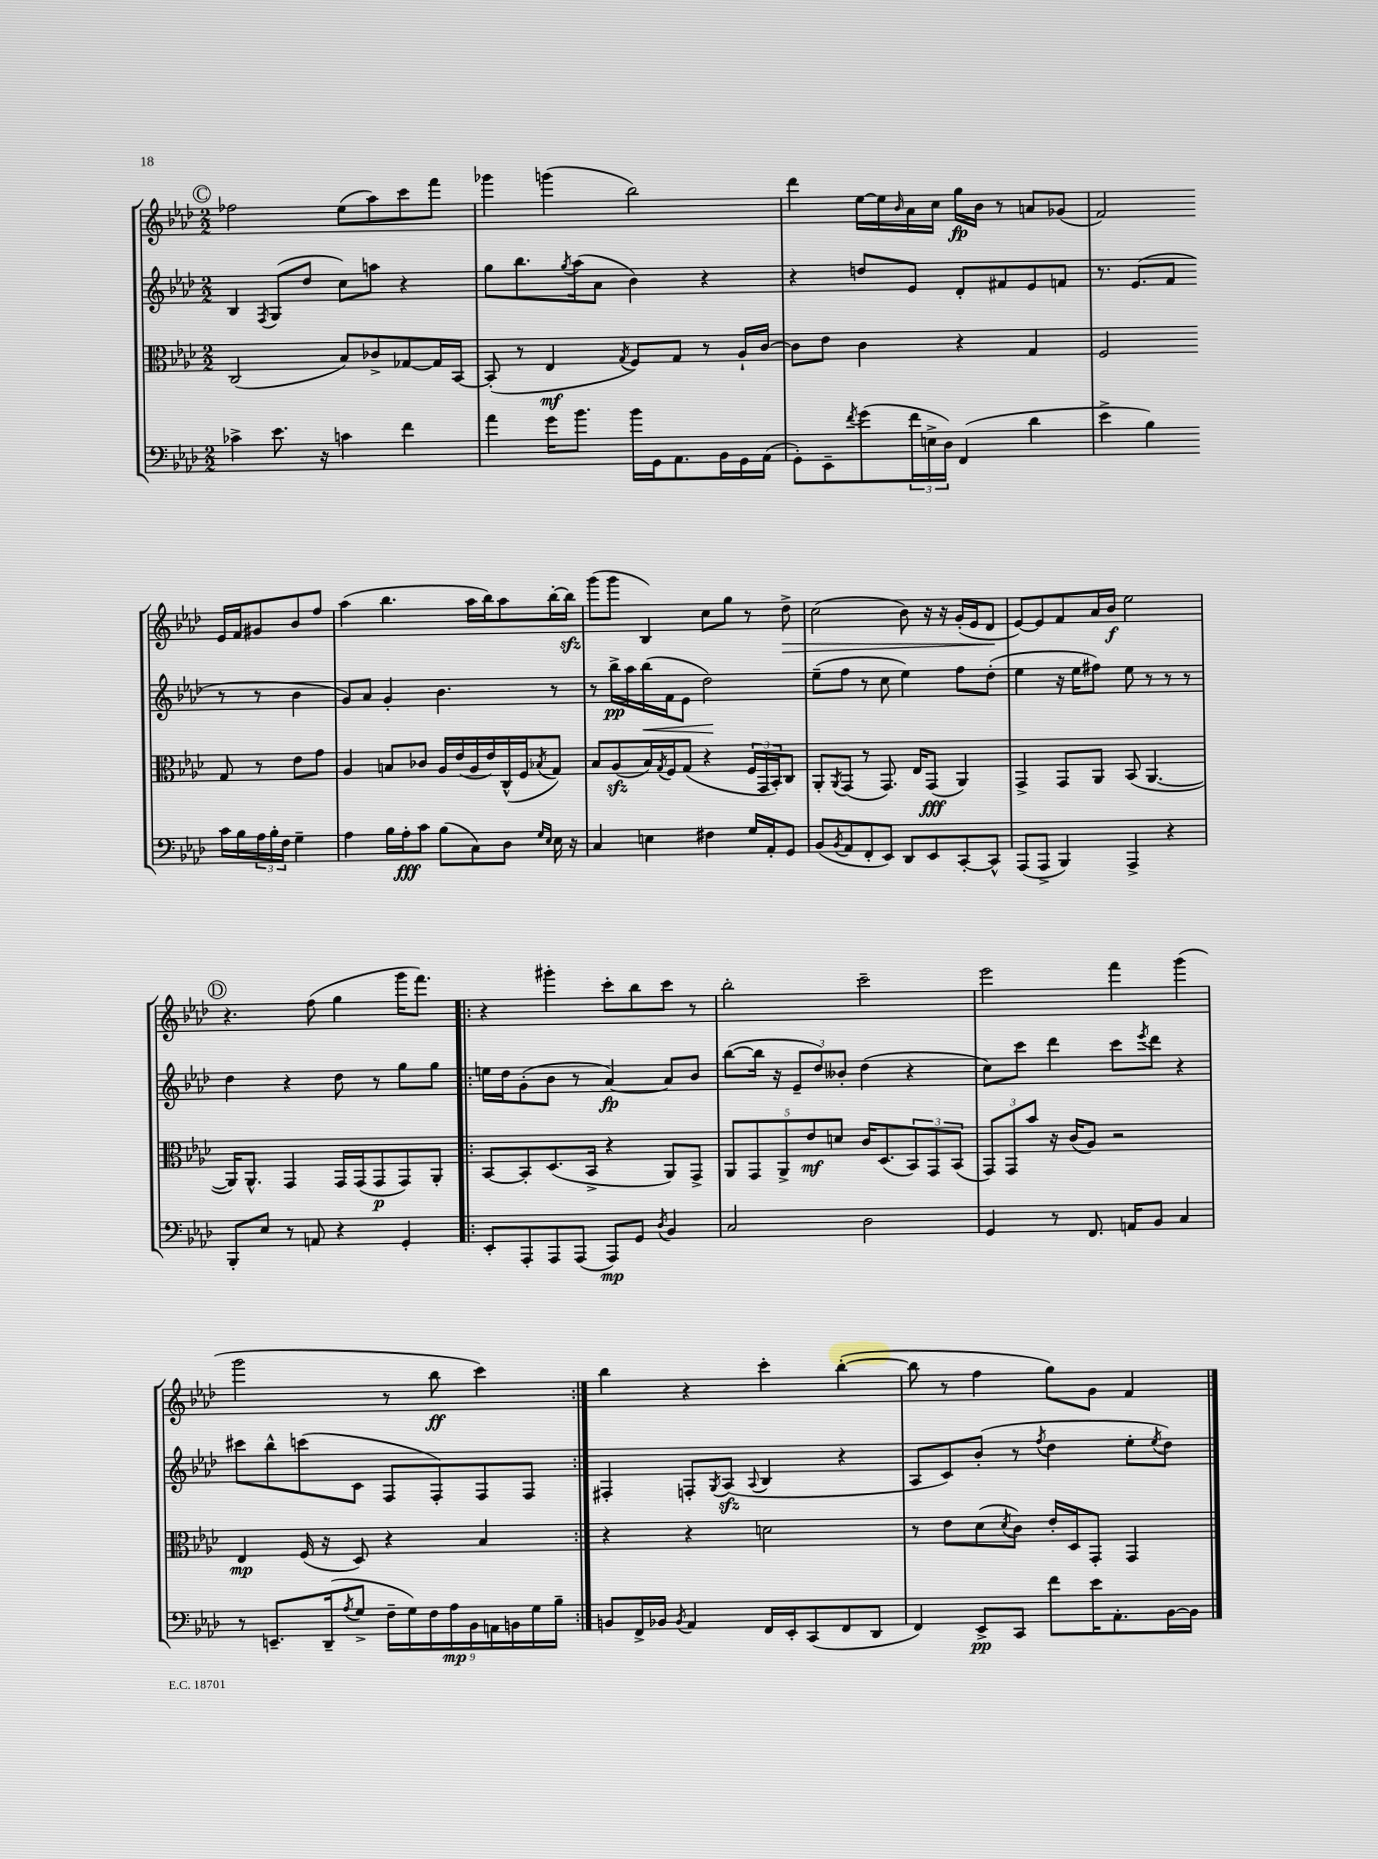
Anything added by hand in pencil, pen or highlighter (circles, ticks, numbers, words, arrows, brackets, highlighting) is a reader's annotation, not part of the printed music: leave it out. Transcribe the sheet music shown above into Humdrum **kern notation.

**kern	**kern	**kern	**kern
*staff4	*staff3	*staff2	*staff1
*clefF4	*clefC3	*clefG2	*clefG2
*k[b-e-a-d-]	*k[b-e-a-d-]	*k[b-e-a-d-]	*k[b-e-a-d-]
*M2/2	*M2/2	*M2/2	*M2/2
4c-^	(2C	4B-	2ff-
.	.	8qF	.
8.e-	.	(8G	.
.	.	8dd-	.
16r	.	.	.
4c	8B-)	8cc)	(8ee-
.	8c-^	8aa	8aa-)
4f	[8G-	4r	8ccc
.	16G-]	.	8fff
.	[16BB-	.	.
=	=	=	=
4a-	(8BB-']	8gg	4ggg-
.	8r	8.bb-	.
16g	4E-	.	(4ggg
.	.	8qgg	.
8.b-	.	(16aa-	.
.	.	8a-	.
.	8qG	.	.
16b-	8F)	4b-)	2bb-)
16GG	.	.	.
8.AA-	8G	.	.
.	8r	4r	.
16BB-	.	.	.
16GG	16A-`	.	.
(16AA-	[16c	.	.
=	=	=	=
8GG')	8c]	4r	4ddd-
8EE-~	8e-	.	.
8qf	.	.	.
(8g	4c	8dd	[16ee-
.	.	.	16ee-]
.	.	.	16qqb-
24f	.	8e-	16a-
24E^	.	.	.
.	.	.	16cc
24D-)	.	.	.
(4FF	4r	8d-'	16gg
.	.	.	16b-
.	.	8f#	8r
4d-	4G	8e-	8a
.	.	8f	(8g-
=	=	=	=
4e-^	2F	8.r	2f)
.	.	(8.e-	.
4B-)	.	.	.
.	.	8f	.
16c	8G	8r	16e-
16B-	.	.	16f
24A-	8r	8r	8g#
24B-'	.	.	.
24F	.	.	.
4G~	8e-	4b-	8b-
.	8g	.	8ff
=	=	=	=
4A-	4A-	8g)	(4aa-
.	.	8a-	.
16B-	8B	4g'	4.bb-
16A-'	.	.	.
8c	8c-	.	.
(8B-	16A-	4.b-	.
.	(16e-	.	.
8C)	16A-	.	16aa-
.	16e-)	.	16bb-)
8D-	(16C^^	.	8aa-
.	16F	.	.
16qqG	.	.	.
16qqE-	8qB-	.	.
16E-	8G)	8r	[16bb-'
16r	.	.	16bb-]
=	=	=	=
4C	8B-	8r	(8ggg
.	(8A-	16bb-^	8ggg
.	.	16aa-	.
4E	16B-)	(16bb-	4B-)
.	8qG	.	.
.	16F	16f	.
.	(8G	8e-	.
4F#	4r	2dd-)	8cc
.	.	.	8gg
16G	24F	.	8r
.	24GG	.	.
16AA-'	.	.	.
.	24BB-')	.	.
8GG	8C	.	8dd-^
=	=	=	=
(8BB-	8AA-'	(8ee-~	(2cc
8qBB-	8qAA-	.	.
8AA-	(8GG	8ff	.
8FF'	8r	8r	.
8EE-)	8.GG)	8cc	.
8DD-	.	4ee-)	8b-)
.	16E-	.	.
8EE-	(8GG	.	16r
.	.	.	16r
[8CC'	4AA-)	8ff	(16g'
.	.	.	16e-
8CC^^]	.	(8dd-'	8d-
=	=	=	=
(8AAA-	4GG^	4ee-	[8e-)
8AAA-^	.	.	8e-]
4BBB-)	8GG	16r	8f
.	.	16ee-	.
.	8AA-	8ff#)	16a-
.	.	.	16b-
4AAA-^	(8BB-	8ee-	2ee-
.	[4.AA-	8r	.
4r	.	8r	.
.	.	8r	.
=	=	=	=
8BBB-'	16AA-])	4dd-	4.r
.	8.AA-^^	.	.
8E-	.	.	.
8r	4GG	4r	.
8AA	.	.	(8ff
4r	16GG	8dd-	4gg
.	(16GG	.	.
.	8GG	8r	.
4GG'	8GG)	8gg	16ggg
.	.	.	8.fff)
.	8AA-'	8gg	.
=!|:	=!|:	=!|:	=!|:
8EE-'	[8BB-	16ee	4r
.	.	16dd-	.
8AAA-'	8BB-']	(8g'	.
8AAA-	(8.D-	8b-	4ggg#'
(8AAA-	.	8r	.
.	16BB-^	.	.
8AAA-)	4r	[4a-)	8ccc'
8GG	.	.	8bb-
8qD-	.	.	.
4BB-	8AA-)	8a-]	8ccc
.	8GG^	8b-	8r
=	=	=	=
2C	10AA-	([8bb-	2bb-'
.	10GG	.	.
.	.	16bb-]	.
.	.	16r	.
.	10AA-^	.	.
.	.	12e-~	.
.	10e-	.	.
.	.	12dd-)	.
.	10d	.	.
.	.	12b--'	.
2D-	16c	(4dd-	2ccc~
.	(8.D-	.	.
.	12BB-)	4r	.
.	12GG	.	.
.	(12BB-	.	.
=	=	=	=
4GG	12GG)	8cc)	2eee-
.	12GG	.	.
.	.	8ccc	.
.	12b-	.	.
8r	16r	4ddd-	.
.	(16c	.	.
8.FF	8A-)	.	.
.	2r	8ccc	4fff
16AA	.	.	.
.	.	8qeee-	.
8BB-	.	8ddd-	.
4C	.	4r	(4ggg
=	=	=	=
8r	4E-	8ccc#	2ggg
8.EE~	.	8bb-^^	.
.	(16F	(8ccc	.
(16DD-~	16r	.	.
8qA-	.	.	.
8G^	8D-)	8c	.
18F~	4r	8F	8r
18G)	.	.	.
18F	.	.	.
.	.	8F')	8bb-
18A-	.	.	.
18BB-	.	.	.
.	4B-	8F	4ccc)
18AA	.	.	.
18BB	.	.	.
.	.	8F	.
18G	.	.	.
18B-~	.	.	.
=:|!	=:|!	=:|!	=:|!
8BB	4r	4F#'	4bb-
16FF^	.	.	.
16BB-	.	.	.
8qBB-	.	.	.
4AA-	4r	8F'	4r
.	.	8qG	.
.	.	(8A-	.
.	.	8qqA-	.
16FF	2d	4B-	4ccc'
16EE-'	.	.	.
(8CC	.	.	.
8FF	.	4r	([4bb-'
8DD-	.	.	.
=	=	=	=
4FF)	8r	8A-	8bb-]
.	8e-	8c)	8r
8EE-^	(8d-	(8b-'	4ff
.	8qd-	.	.
8CC	8c)	8r	.
.	.	8qff	.
8f	16e-'	4dd-	8gg)
.	16D-	.	.
16e-	8GG'	.	8g
8.AA-'	.	.	.
.	4GG	8ee-'	4f
.	.	8qee-	.
[16BB-	.	8dd-)	.
16BB-]	.	.	.
==	==	==	==
*-	*-	*-	*-
